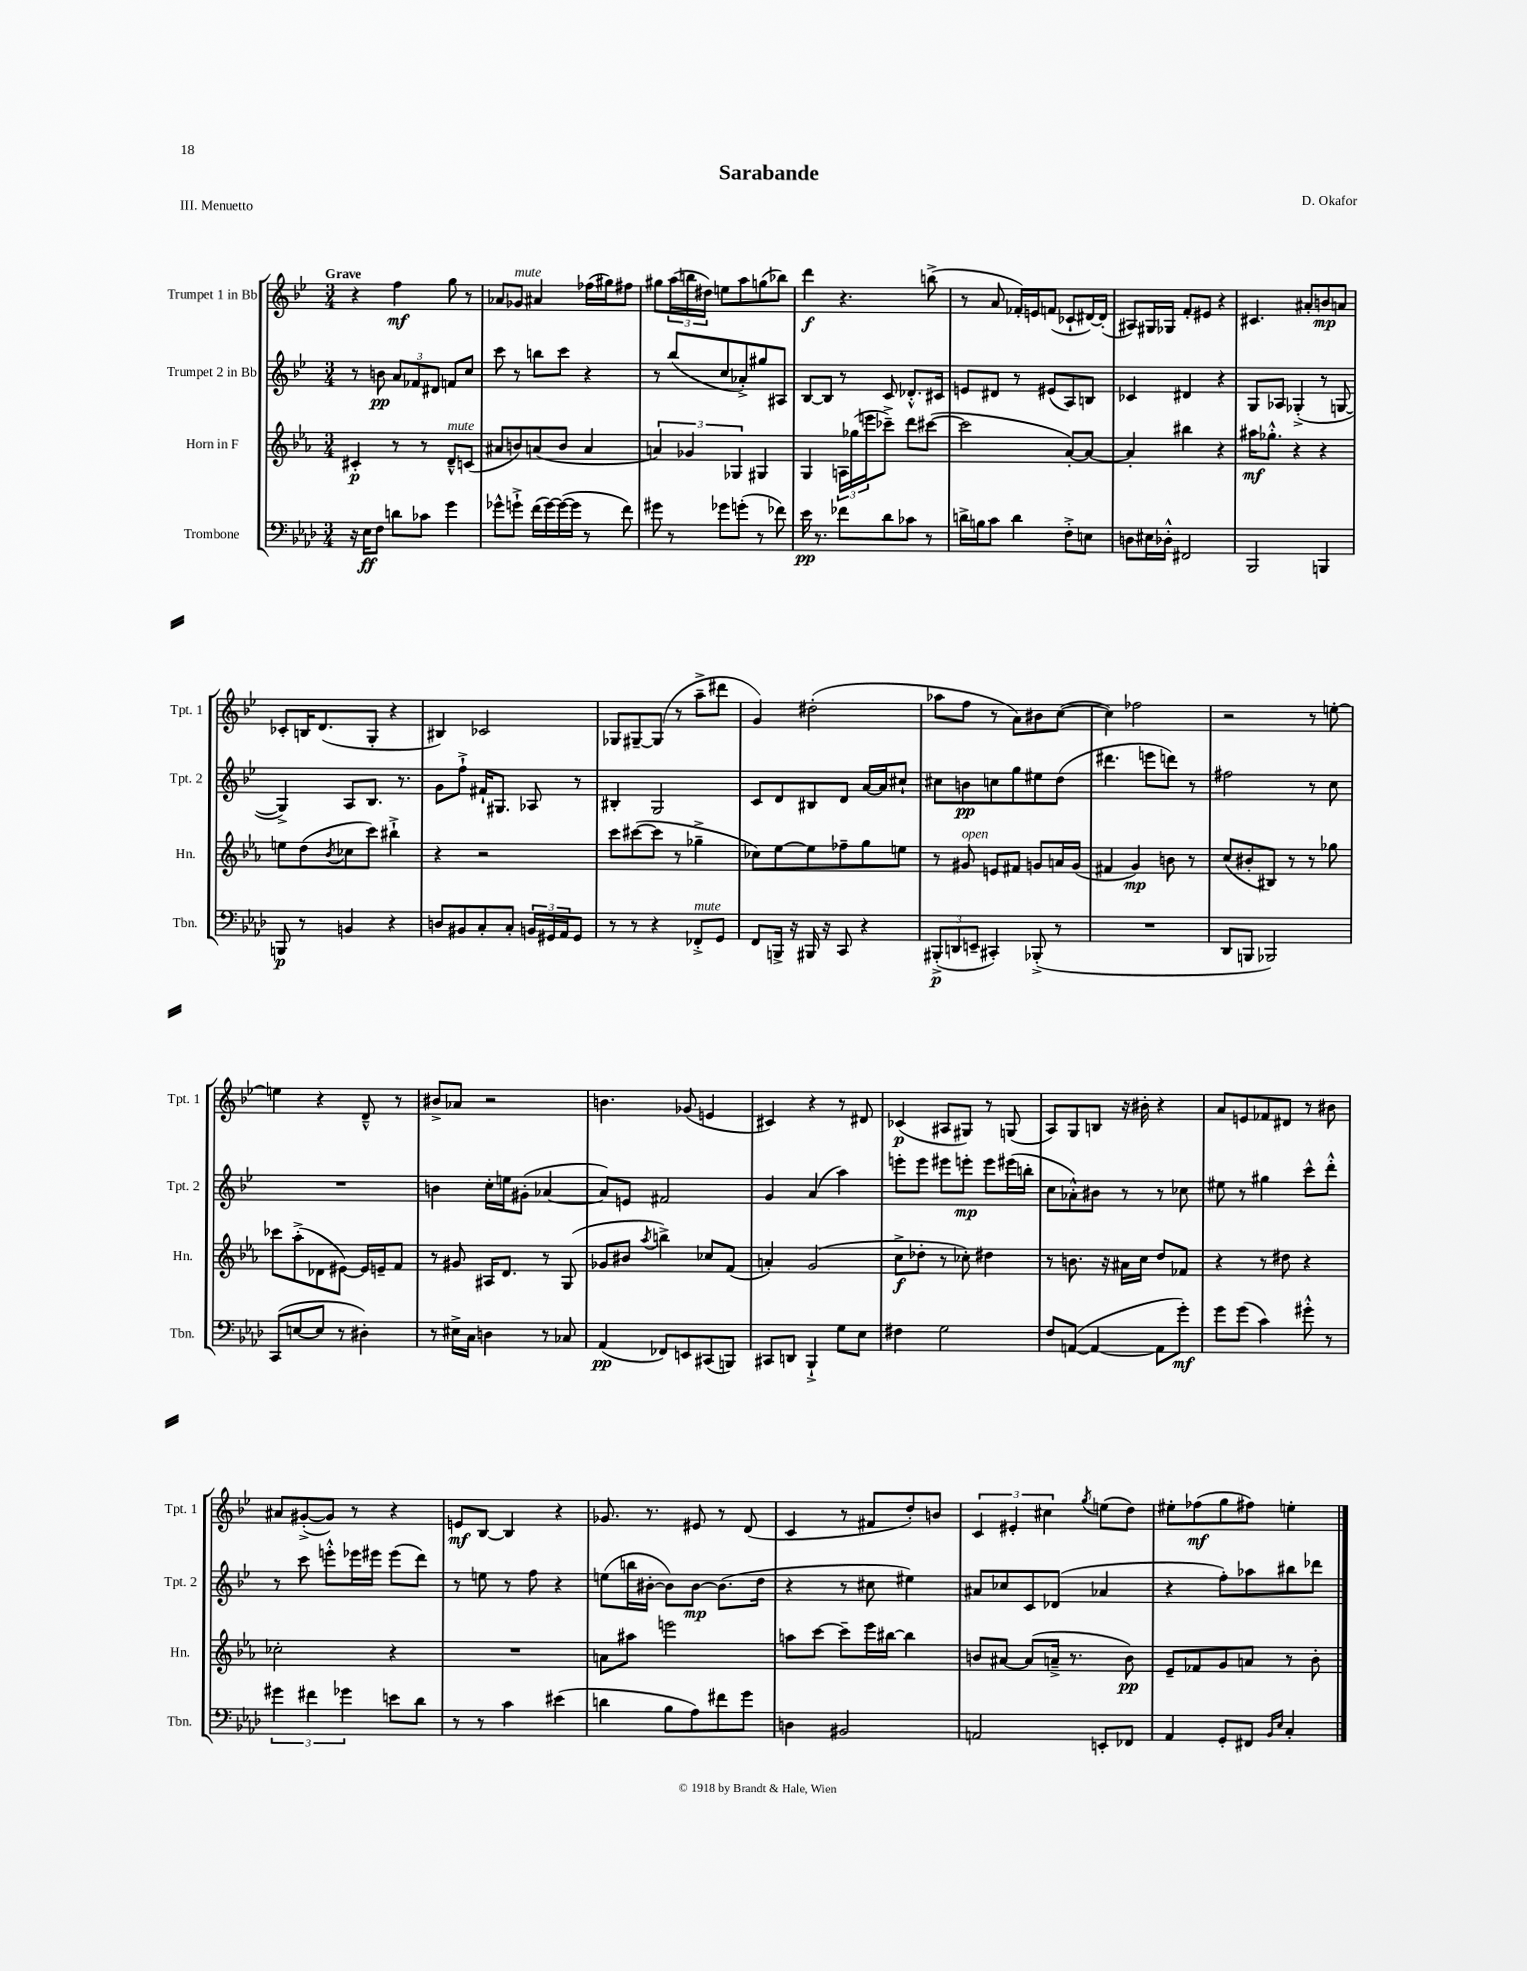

**kern	**kern	**kern	**kern
*staff4	*staff3	*staff2	*staff1
*clefF4	*clefG2	*clefG2	*clefG2
*k[b-e-a-d-]	*k[b-e-a-]	*k[b-e-]	*k[b-e-]
*M3/4	*M3/4	*M3/4	*M3/4
16r	4c#'	8r	4r
16E-	.	.	.
8F	.	8b	.
8d	8r	12a	4ff
.	.	12f-	.
8c-	8r	.	.
.	.	12d#	.
4g	8d~^^	8f	8gg
.	(8c	8cc	8r
=	=	=	=
8g-^^	8a#	8ccc	8a-
8g`^	8b)	8r	8g-
(16f	(8a	8bb	4a#
[16g)	.	.	.
(16g_	8b	8ccc	.
16g]	.	.	.
8r	4a	4r	(16ff-
.	.	.	16gg#)
8f)	.	.	8ff#
=	=	=	=
8g#	6a)	8r	8gg#
8r	.	(8bb-	(24aa
.	6g-	.	24bb
.	.	.	24dd#)
8g-	.	8cc	8ee
.	6G-	.	.
(8g'	.	8a-'^)	8aa
8r	4G#	8gg#	(8gg
8f-)	.	8A#	8bb-)
=	=	=	=
16e-	4G	[8B-	4ddd
8.r	.	.	.
.	.	8B-]	.
8f-	24A	8r	4.r
.	(24gg-	.	.
.	24eee	.	.
8d-	8ccc-~^)	8c	.
8c-	8ddd	8.d-'^^	.
8r	([8ccc#	.	(8bb^
.	.	16c#	.
=	=	=	=
16d^	2ccc#]	8e	8r
16B	.	.	.
8c	.	8d#	8a
4d	.	8r	16f-')
.	.	.	16e
.	.	(8e#	(8f
8F'^	[8a-')	8A)	8c-`
8E	8a-_	8B	[16d#)
.	.	.	(16d#']
=	=	=	=
8D	4a-']	4c-	8A#)
16E#	.	.	16G#
16D-'^^	.	.	16G-
2FF#	4bb#	4d#	8f'
.	.	.	8e#
.	4r	4r	4r
=	=	=	=
2BBB-	16aa#	8G	4.c#
.	8.gg-'^^	.	.
.	.	8A-	.
.	4r	(4G-'^	.
.	.	.	8a#'
4BBB	4r	8r	8b
.	.	[8G	8a
=	=	=	=
8BBB	8ee	4G^])	8c-'
8r	(8dd	.	16B
.	.	.	(8.d
.	8qb-	.	.
4BB	8cc-	8A	.
.	8ccc)	8.B-	8G'
4r	4bb#`^	.	4r
.	.	8.r	.
=	=	=	=
8D	4r	8g	4B#)
8BB#	.	8ff`^	.
8C'	2r	16f#`	2c-
.	.	8.G#	.
8C'	.	.	.
24BB	.	8A-	.
24GG#	.	.	.
24AA-	.	.	.
8GG#	.	8r	.
=	=	=	=
8r	8ccc	4B#'	8G-
8r	([8ccc#	.	[8G#~
4r	8ccc#]	2G	(8G#]
.	8r	.	8r
8FF-'^	4gg-~^	.	8aa~^
8GG	.	.	8ddd#
=	=	=	=
8FF	8cc-)	8c	4g)
16BBB^	[8ee-	8d	.
16r	.	.	.
16BBB#	8ee-]	8B#	(2dd#'
16r	.	.	.
8CC	8ff-~	8d	.
4r	8gg	[16a	.
.	.	16a]	.
.	8ee	8cc#`	.
=	=	=	=
(12BBB#'^	8r	8cc#	8aa-
12DD	.	.	.
.	8g#	8b	8ff
12EE~	.	.	.
4CC#')	8e	8cc	8r
.	8f#	8gg	8a)
(8BBB-'^	8g	8ee#	8b#
8r	16a	(8dd	([8cc
.	(16g	.	.
=	=	=	=
2.r	4f#	4.ddd#	4cc])
.	4g)	.	2ff-
.	.	8eee	.
.	8b	8ddd)	.
.	8r	8r	.
=	=	=	=
8DD-	(8cc	2ff#	2r
8BBB	8b#'	.	.
2BBB-)	8B#)	.	.
.	8r	.	.
.	8r	8r	8r
.	8gg-	8cc	[8ee'
=	=	=	=
(8CC	8ccc-	2.r	4ee]
[8E	(8aa-'^	.	.
8E]	8d-	.	4r
8r	[8e#)	.	.
4D#')	16e#]	.	8d~^^
.	16e~	.	.
.	8f	.	8r
=	=	=	=
8r	8r	4b	8b#^
16E#^	8g#	.	8a-
16C	.	.	.
4D	16A#	16cc'	2r
.	8.d	16ee	.
.	.	(8g#'	.
8r	8r	[4a-	.
8C-	(8G	.	.
=	=	=	=
(4AA-	8g-	8a-])	4.b
.	8b#	8e	.
.	8qaa-	.	.
8FF-)	4bb^)	2f#	.
8EE	.	.	(8g-
(8CC#	8cc-	.	4e
8BBB)	(8f	.	.
=	=	=	=
8CC#	4a')	4g	4c#)
8DD	.	.	.
4BBB-`^	(2g	(4a	4r
8G	.	4aa)	8r
8E-	.	.	8d#
=	=	=	=
4F#	8cc^	8eee'	(4c-
.	8dd-'	8eee	.
2G	8r	8eee#	8A#
.	8cc-')	8eee'	8G#)
.	4dd#	8eee	8r
.	.	(16eee#	(8G
.	.	16bb'	.
=	=	=	=
8F	8r	8cc	8A)
([8AA	8.b	8a-'^^)	8G
4AA_	.	8b#	8B
.	16r	.	.
.	16a#	8r	16r
.	16cc	.	16b#'
8AA]	8dd	8r	4r
8g')	8f-	8cc-	.
=	=	=	=
8g	4r	8ee#	8a
(8g	.	8r	8e
4c)	8r	4gg#	8f-
.	8dd#	.	8d#
8g#'^^	4r	8ccc^^	8r
8r	.	8ddd'^^	8b#
=	=	=	=
6g#	2cc-'	8r	8a#
.	.	8ccc	([8g#'^
6f#	.	.	.
.	.	8eee'^^	8g#])
6g-	.	.	.
.	.	16eee-	8r
.	.	16eee#	.
8e	4r	(8eee#	4r
8d-	.	8ddd)	.
=	=	=	=
8r	2.r	8r	8e
8r	.	8ee	[8B-
4c	.	8r	4B-]
.	.	8ff	.
(4e#	.	4r	4r
=	=	=	=
4d	8a	(8ee	8.g-
.	8aa#	16bb	.
.	.	[16b#'	8.r
8B-	2eee	8b#])	.
8A-)	.	[8b#	8e#
8f#	.	(8.b#]	8r
8g	.	.	(8d
.	.	16dd	.
=	=	=	=
4D	8aa	4r	4c
.	[8ccc	.	.
2BB#	8ccc~]	8r	8r
.	16eee-	8cc#	8f#
.	[16bb#	.	.
.	4bb#]	4ee#)	8dd')
.	.	.	8b
=	=	=	=
2AA	8b	8a#	6c
.	[8a#	8cc-	.
.	.	.	6e#'
.	(8a#]	8c	.
.	.	.	6cc#
.	16a~^	(8d-	.
.	8.r	.	.
.	.	.	8qgg
8EE'	.	4a-	(8ee
8FF-	8b)	.	8dd)
=	=	=	=
4AA-	8e-~	4r	8ee#'
.	8f-	.	(8ff-
8GG'	8g	8ff')	8gg
8FF#	8a	8aa-	8ff#)
16qqBB-	.	.	.
16qqE-	.	.	.
4C'	8r	8bb#	4ee'
.	8b-'	8ddd-	.
==	==	==	==
*-	*-	*-	*-
